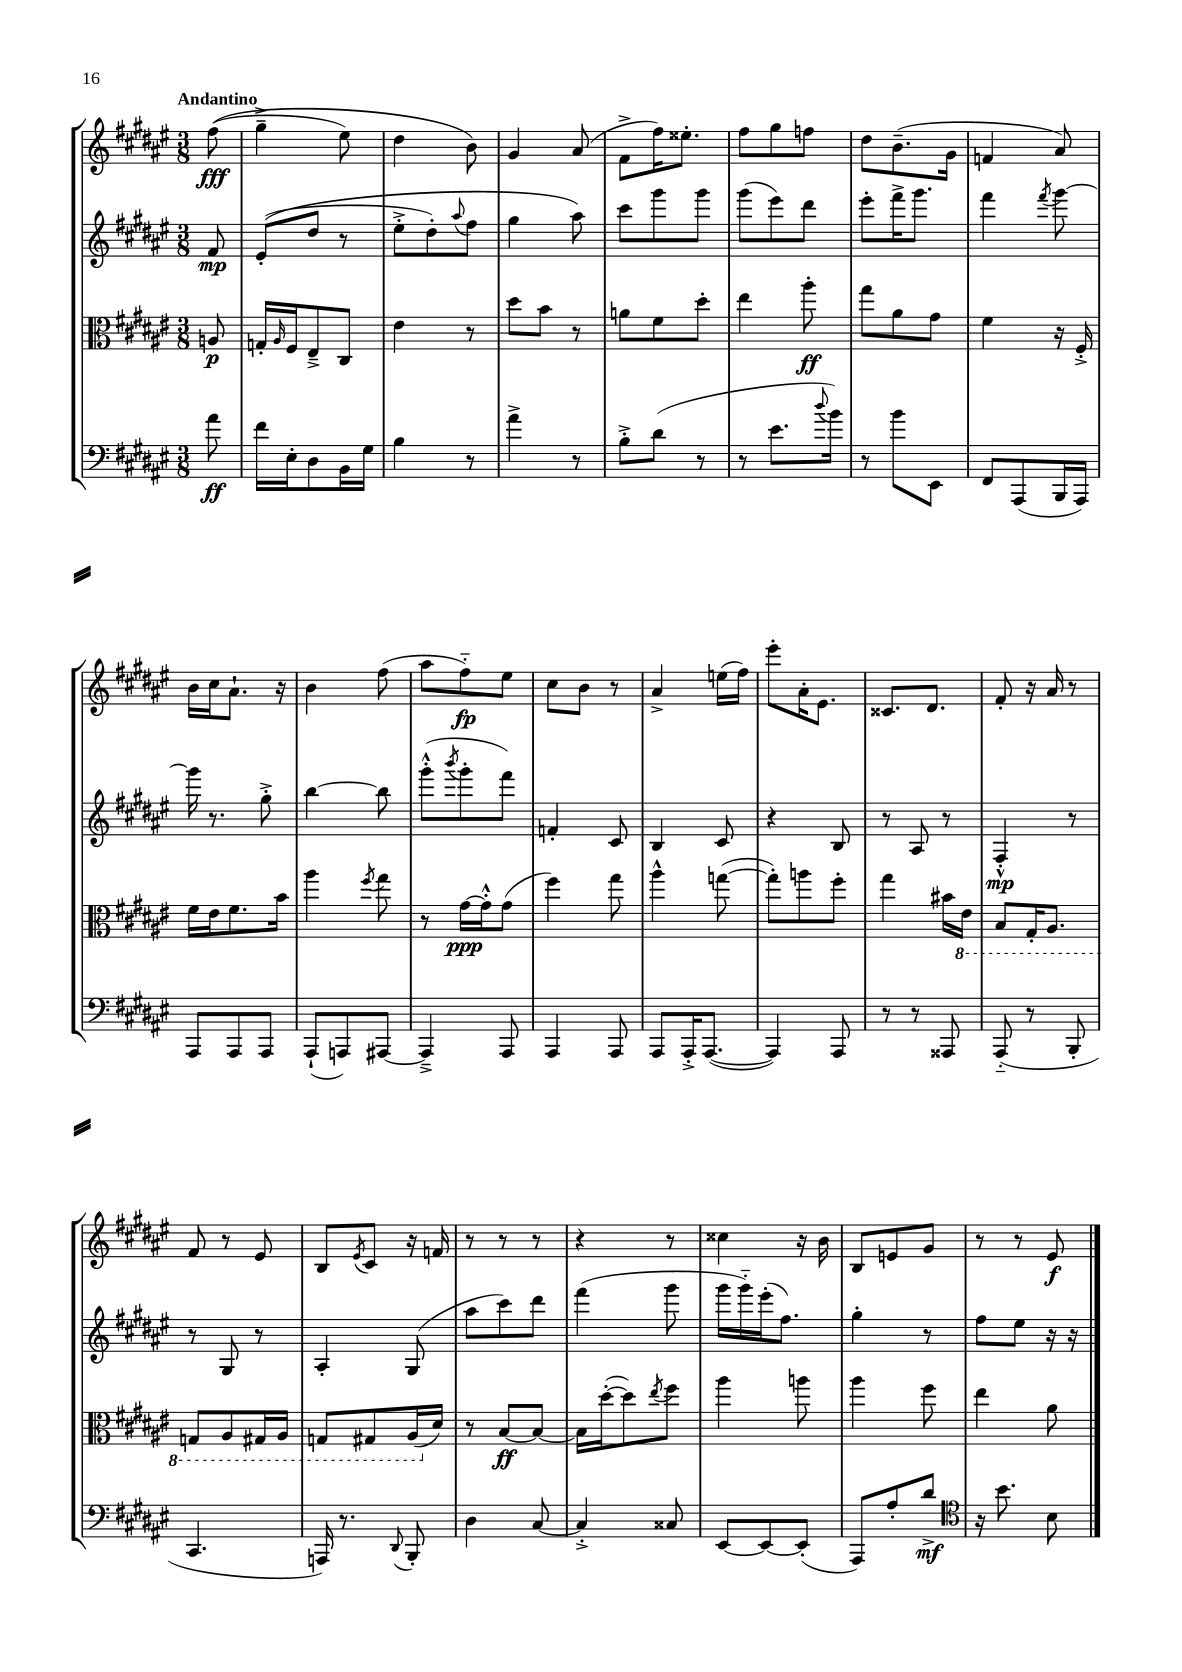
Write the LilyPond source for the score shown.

<<
\new StaffGroup <<
\new Staff = "s0" {
    \clef treble \key fis \major \numericTimeSignature \time 3/8 \partial 8 \tempo "Andantino"
    fis''8\fff(\( |
    gis''4---> eis''8) |
    dis''4 b'8\) |
    gis'4 ais'8( |
    fis'8-> fis''16) eisis''8.-. |
    fis''8 gis''8 f''8 |
    dis''8 b'8.--( gis'16 |
    f'4 ais'8) |
    b'16 cis''16 ais'8.-! r16 |
    b'4 fis''8( |
    ais''8 fis''8-_\fp) eis''8 |
    cis''8 b'8 r8 |
    ais'4-> e''16( fis''16) |
    eis'''8-. ais'16-. eis'8. |
    cisis'8. dis'8. |
    fis'8-. r16 ais'16 r8 |
    fis'8 r8 eis'8 |
    b8 \acciaccatura { eis'8 } cis'8 r16 f'16 |
    r8 r8 r8 |
    r4 r8 |
    cisis''4 r16 b'16 |
    b8 e'8 gis'8 |
    r8 r8 eis'8\f \bar "|." |
}
\new Staff = "s1" {
    \clef treble \key fis \major \numericTimeSignature \time 3/8 \partial 8
    fis'8\mp |
    eis'8-.(\( dis''8 r8 |
    eis''8-.-> dis''8-.) \appoggiatura { ais''8 } fis''8 |
    gis''4 ais''8\) |
    cis'''8 gis'''8 gis'''8 |
    gis'''8( eis'''8) dis'''8 |
    eis'''8-. fis'''16-> gis'''8. |
    fis'''4 \acciaccatura { fis'''8 } gis'''8~ |
    gis'''16 r8. gis''8-.-> |
    b''4~ b''8 |
    gis'''8-.-^( \acciaccatura { b'''8 } gis'''8-. fis'''8) |
    f'4-. cis'8 |
    b4 cis'8 |
    r4 b8 |
    r8 ais8 r8 |
    fis4-.-^\mp r8 |
    r8 gis8 r8 |
    ais4-. gis8( |
    ais''8 cis'''8) dis'''8 |
    fis'''4( gis'''8 |
    gis'''16 gis'''16-_) eis'''16-.( fis''8.) |
    gis''4-. r8 |
    fis''8 eis''8 r16 r16 \bar "|." |
}
\new Staff = "s2" {
    \clef alto \key fis \major \numericTimeSignature \time 3/8 \partial 8
    a8\p |
    g16-. \grace { ais16 } fis16 eis8---> cis8 |
    eis'4 r8 |
    dis''8 b'8 r8 |
    a'8 fis'8 dis''8-. |
    eis''4 ais''8-.\ff |
    gis''8 ais'8 gis'8 |
    fis'4 r16 fis16-.-> |
    fis'16 eis'16 fis'8. b'16 |
    ais''4 \acciaccatura { fis''8 } gis''8 |
    r8 gis'16~\ppp gis'16-.-^ gis'8( |
    fis''4) gis''8 |
    ais''4-^ g''8~( |
    g''8-.) a''8 fis''8-. |
    gis''4 bis'16 \ottava #-1 eis16 |
    b,8 gis,16-. ais,8. |
    g,8 ais,8 gis,16 ais,16 |
    g,8 gis,8 ais,16( \ottava #0 dis'16) |
    r8 b8~\ff b8~ |
    b16 dis''16~-.( dis''8) \acciaccatura { eis''8 } fis''8 |
    ais''4 a''8 |
    ais''4 fis''8 |
    eis''4 ais'8 \bar "|." |
}
\new Staff = "s3" {
    \clef bass \key fis \major \numericTimeSignature \time 3/8 \partial 8
    ais'8\ff |
    fis'16 eis16-. dis8 b,16 gis16 |
    b4 r8 |
    ais'4-> r8 |
    b8-.-> dis'8( r8 |
    r8 eis'8. \appoggiatura { dis''8 } b'16) |
    r8 b'8 eis,8 |
    fis,8 ais,,8( b,,16 ais,,16) |
    ais,,8 ais,,8 ais,,8 |
    ais,,8-!( a,,8) ais,,8~ |
    ais,,4---> ais,,8 |
    ais,,4 ais,,8 |
    ais,,8 ais,,16-.-> ais,,8.~( |
    ais,,4) ais,,8 |
    r8 r8 aisis,,8 |
    ais,,8-_( r8 b,,8-. |
    cis,4. |
    a,,16) r8. \appoggiatura { dis,8 } b,,8-. |
    dis4 cis8~ |
    cis4-.-> cisis8 |
    eis,8~ eis,8~ eis,8-.( |
    ais,,8) ais8-. dis'8->\mf |
    \clef tenor r16 b'8. b8 \bar "|." |
}
>>
>>
\layout { \context { \Score \remove "Bar_number_engraver" } }
